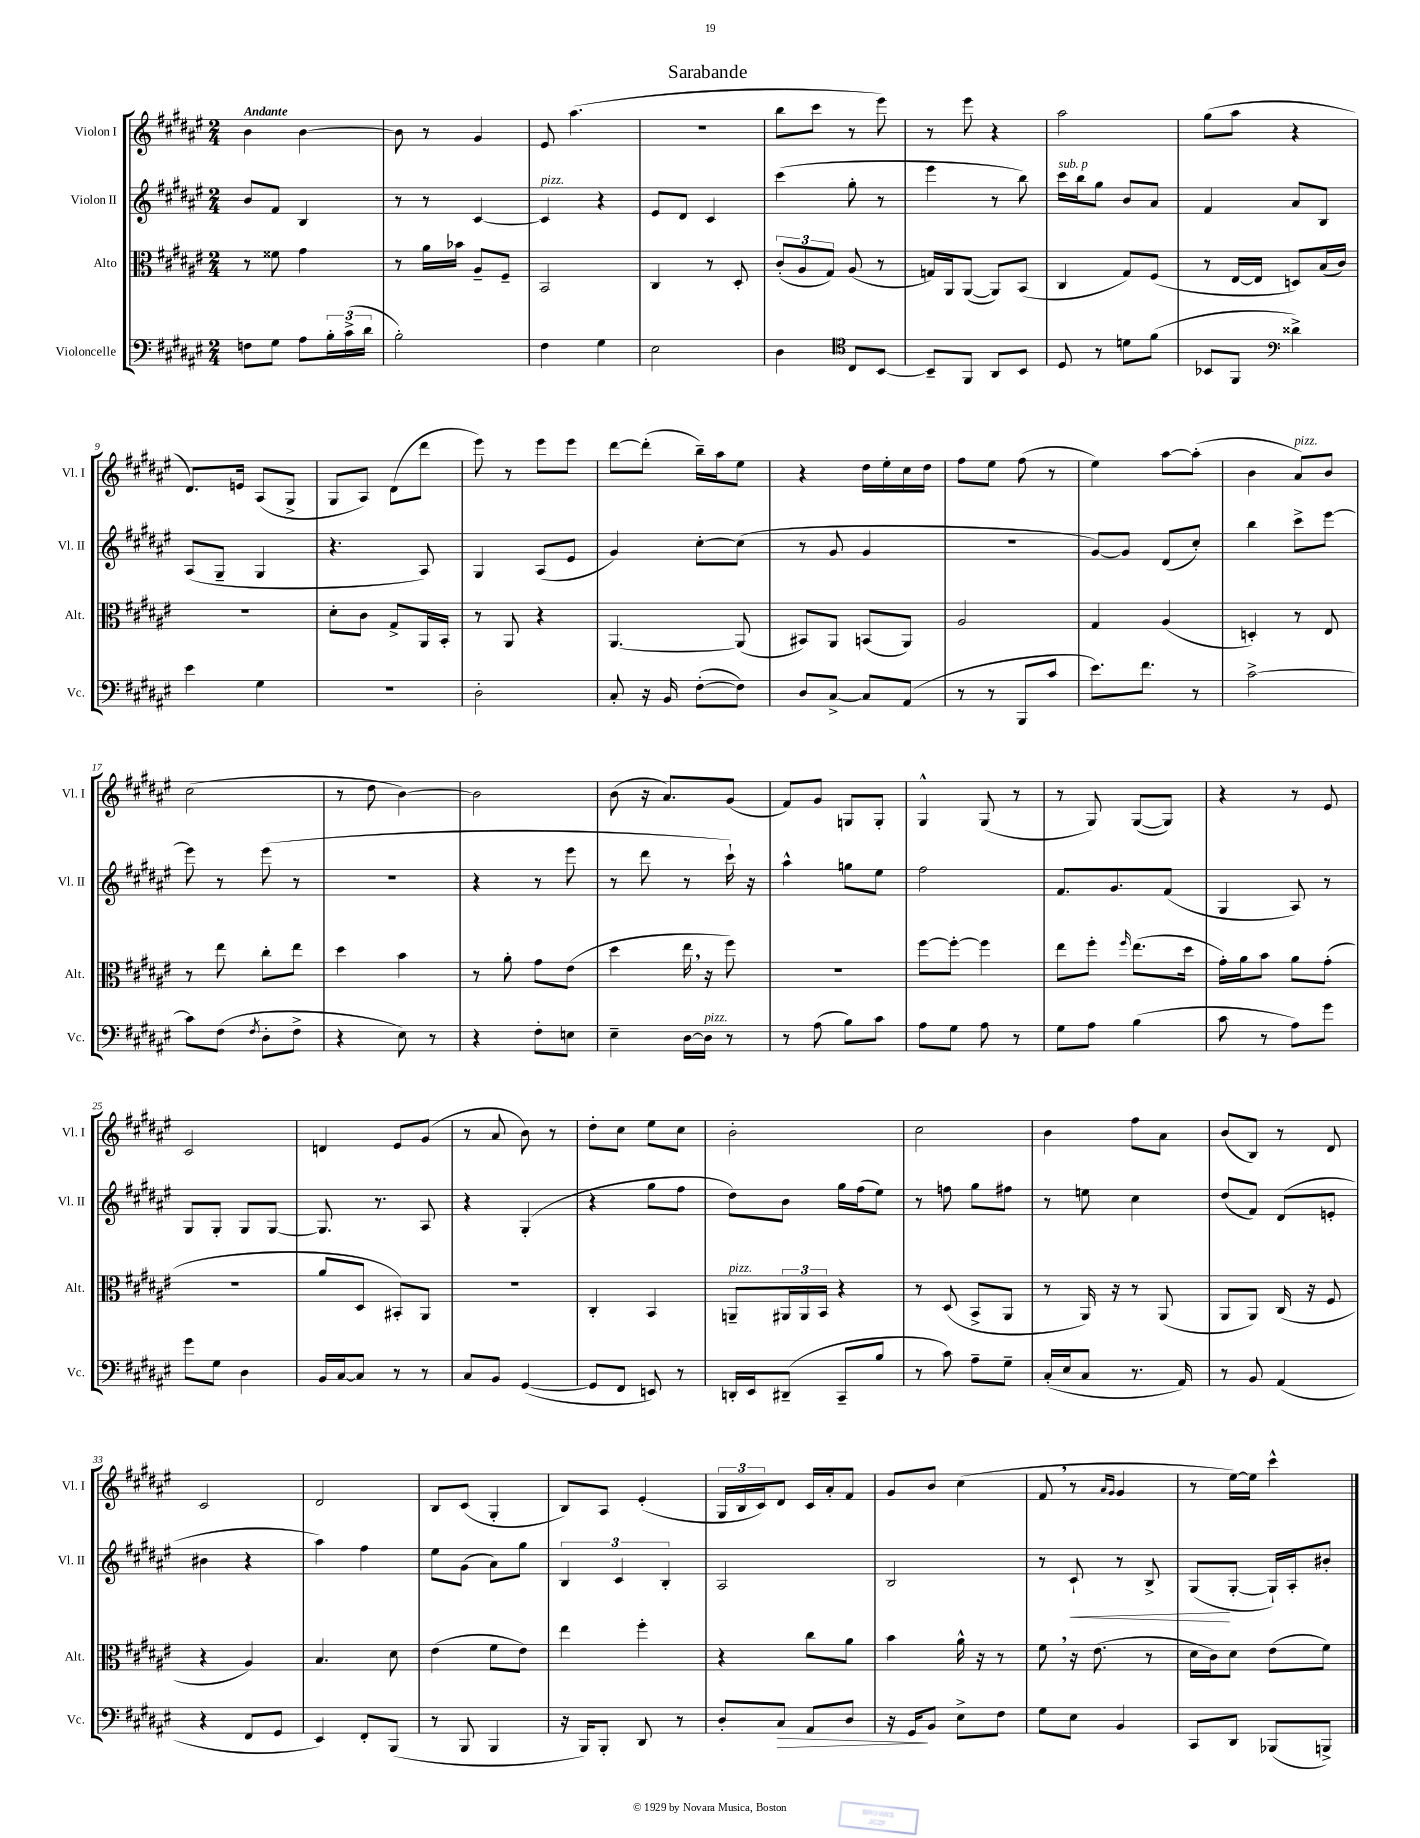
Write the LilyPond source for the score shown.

\header { title = "Sarabande" }
<<
\new StaffGroup <<
\new Staff = "s0" \with { instrumentName = "Violon I" shortInstrumentName = "Vl. I" } {
    \clef treble \key fis \major \numericTimeSignature \time 2/4 \tempo "Andante"
    b'4 b'4~ |
    b'8 r8 gis'4 |
    eis'8 ais''4.( |
    R2 |
    b''8 cis'''8 r8 eis'''8) |
    r8 eis'''8 r4 |
    ais''2 |
    gis''8( ais''8 r4 |
    dis'8.) e'16 ais8( gis8-> |
    gis8 ais8) dis'8( dis'''8 |
    eis'''8) r8 eis'''8 eis'''8 |
    dis'''8~ dis'''8-.( b''16--) ais''16 eis''8 |
    r4 dis''16 eis''16-. cis''16 dis''16 |
    fis''8 eis''8 fis''8( r8 |
    eis''4) ais''8~ ais''8-.( |
    b'4 ais'8^\markup { \italic "pizz." }) b'8 |
    cis''2( |
    r8 dis''8 b'4~) |
    b'2 |
    b'8( r16 ais'8.) gis'8( |
    fis'8) gis'8 g8 g8-. |
    gis4-^ gis8( r8 |
    r8 gis8) gis8~( gis8) |
    r4 r8 eis'8 |
    cis'2 |
    d'4 eis'8 gis'8( |
    r8 ais'8 b'8) r8 |
    dis''8-. cis''8 eis''8 cis''8 |
    b'2-. |
    cis''2 |
    b'4 fis''8 ais'8 |
    b'8( b8) r8 dis'8 |
    cis'2 |
    dis'2 |
    b8 cis'8( gis4-. |
    b8) ais8 eis'4-.( |
    \tuplet 3/2 { gis16 b16 cis'16) } dis'8 cis'16 ais'16-. fis'8 |
    gis'8 b'8 cis''4( |
    fis'8 \breathe r8 \grace { ais'16 gis'16 } gis'4 |
    r8 eis''16~) eis''16 cis'''4-^ \bar "|." |
}
\new Staff = "s1" \with { instrumentName = "Violon II" shortInstrumentName = "Vl. II" } {
    \clef treble \key fis \major \numericTimeSignature \time 2/4
    b'8 fis'8 b4 |
    r8 r8 cis'4~ |
    cis'4^\markup { \italic "pizz." } r4 |
    eis'8 dis'8 cis'4 |
    cis'''4( gis''8-. r8 |
    eis'''4 r8 b''8) |
    cis'''16^\markup { \italic "sub. p" } b''16 gis''8 b'8 ais'8 |
    fis'4 ais'8 b8 |
    ais8( gis8-- gis4 |
    r4. ais8) |
    gis4 ais8( eis'8 |
    gis'4) cis''8~-. cis''8( |
    r8 gis'8 gis'4 |
    r2 |
    gis'8~) gis'8 dis'8( cis''8-.) |
    b''4 cis'''8-> eis'''8~ |
    eis'''8 r8 eis'''8( r8 |
    r2 |
    r4 r8 eis'''8 |
    r8 dis'''8 r8 cis'''16-!) r16 |
    ais''4-^ g''8 eis''8 |
    fis''2 |
    fis'8. gis'8. fis'8( |
    gis4 ais8) r8 |
    gis8 gis8-. gis8 gis8~ |
    gis8. r8. ais8 |
    r4 gis4-.( |
    r4 gis''8 fis''8 |
    dis''8) b'8 gis''16 fis''16( eis''8) |
    r8 f''8 gis''8 fis''8 |
    r8 e''8 cis''4 |
    dis''8( fis'8) dis'8( e'8-. |
    bis'4 r4 |
    ais''4) fis''4 |
    eis''8 gis'8( ais'8) gis''8 |
    \tuplet 3/2 { b4 cis'4 b4-. } |
    ais2 |
    b2 |
    r8 cis'8-!\< r8 b8-> |
    gis8\!( gis8~-. gis16-!) ais16-. bis'8-. \bar "|." |
}
\new Staff = "s2" \with { instrumentName = "Alto" shortInstrumentName = "Alt." } {
    \clef alto \key fis \major \numericTimeSignature \time 2/4
    r8 fisis'8 gis'4 |
    r8 ais'16 bes'16 ais8-- fis8-- |
    b,2 |
    cis4 r8 dis8-. |
    \tuplet 3/2 { cis'8-.( ais8 gis8) } ais8( r8 |
    g16) ais,16 ais,8~( ais,8) b,8( |
    cis4 gis8) fis8( |
    r8 eis16~ eis16 d8) b16( cis'16) |
    R2 |
    dis'8-. cis'8 gis8-> ais,16 b,16-. |
    r8 ais,8 r4 |
    ais,4.~ ais,8( |
    bis,8) ais,8 b,8( ais,8) |
    ais2 |
    gis4 ais4( |
    d4-.) r8 eis8 |
    r8 eis''8 cis''8-. eis''8 |
    dis''4 b'4 |
    r8 ais'8-. gis'8 eis'8( |
    dis''4 eis''16 \breathe r16 fis''8) |
    r2 |
    fis''8~ fis''8~-. fis''4 |
    eis''8 fis''8-. \grace { fis''16 } eis''8.( dis''16 |
    gis'16-.) ais'16 b'8 ais'8 gis'8-.( |
    R2 |
    ais'8 dis8 bis,8-.) ais,8 |
    R2 |
    cis4-. b,4 |
    a,8--^\markup { \italic "pizz." } \tuplet 3/2 { ais,16 ais,16 b,16 } r4 |
    r8 dis8( b,8-> ais,8 |
    r8 ais,16) r16 r8 ais,8( |
    ais,8 ais,8) cis16( r16 fis8 |
    r4 ais4) |
    b4. dis'8 |
    eis'4( fis'8 eis'8) |
    eis''4 fis''4-. |
    r4 cis''8 ais'8 |
    b'4 ais'16-^ r16 r8 |
    fis'8 \breathe r16 eis'8.( r8 |
    dis'16 cis'16) dis'8 eis'8( fis'8) \bar "|." |
}
\new Staff = "s3" \with { instrumentName = "Violoncelle" shortInstrumentName = "Vc." } {
    \clef bass \key fis \major \numericTimeSignature \time 2/4
    f8 gis8 ais8 \tuplet 3/2 { b16-. cis'16->( dis'16 } |
    b2-.) |
    fis4 gis4 |
    eis2 |
    dis4 \clef tenor cis8 b,8~ |
    b,8-- fis,8 ais,8 b,8 |
    dis8 r8 d'8 fis'8( |
    bes,8 fis,8 \clef bass disis'4->) |
    eis'4 gis4 |
    R2 |
    dis2-. |
    cis8-. r16 b,16 fis8~-.( fis8) |
    dis8 cis8~-> cis8 ais,8( |
    r8 r8 b,,8 cis'8 |
    eis'8.) fis'8. r8 |
    cis'2~-> |
    cis'8 fis8( \acciaccatura { fis8 } dis8-. fis8-> |
    r4 eis8) r8 |
    r4 fis8-. e8 |
    eis4-- dis16~ dis16^\markup { \italic "pizz." } r8 |
    r8 ais8( b8) cis'8 |
    ais8 gis8 ais8 r8 |
    gis8 ais8 b4( |
    cis'8 r8 ais8) gis'8 |
    gis'8 gis8 dis4 |
    b,16 cis16~ cis8 r8 r8 |
    cis8 b,8 gis,4~( |
    gis,8 fis,8 e,8) r8 |
    d,16-. eis,16 dis,8--( cis,8-- b8 |
    r8 cis'8) ais8-- gis8-- |
    cis16-.( eis16 cis8 r8. ais,16) |
    r8 b,8 ais,4( |
    r4 fis,8 gis,8 |
    eis,4) fis,8-. b,,8( |
    r8 b,,8 b,,4 |
    r16 b,,16) b,,8-. dis,8 r8 |
    dis8-. cis8\> ais,8 dis8 |
    r16 gis,16\! b,8 eis8-> fis8 |
    gis8 eis8 b,4 |
    cis,8 dis,8 bes,,8( b,,8->) \bar "|." |
}
>>
>>
